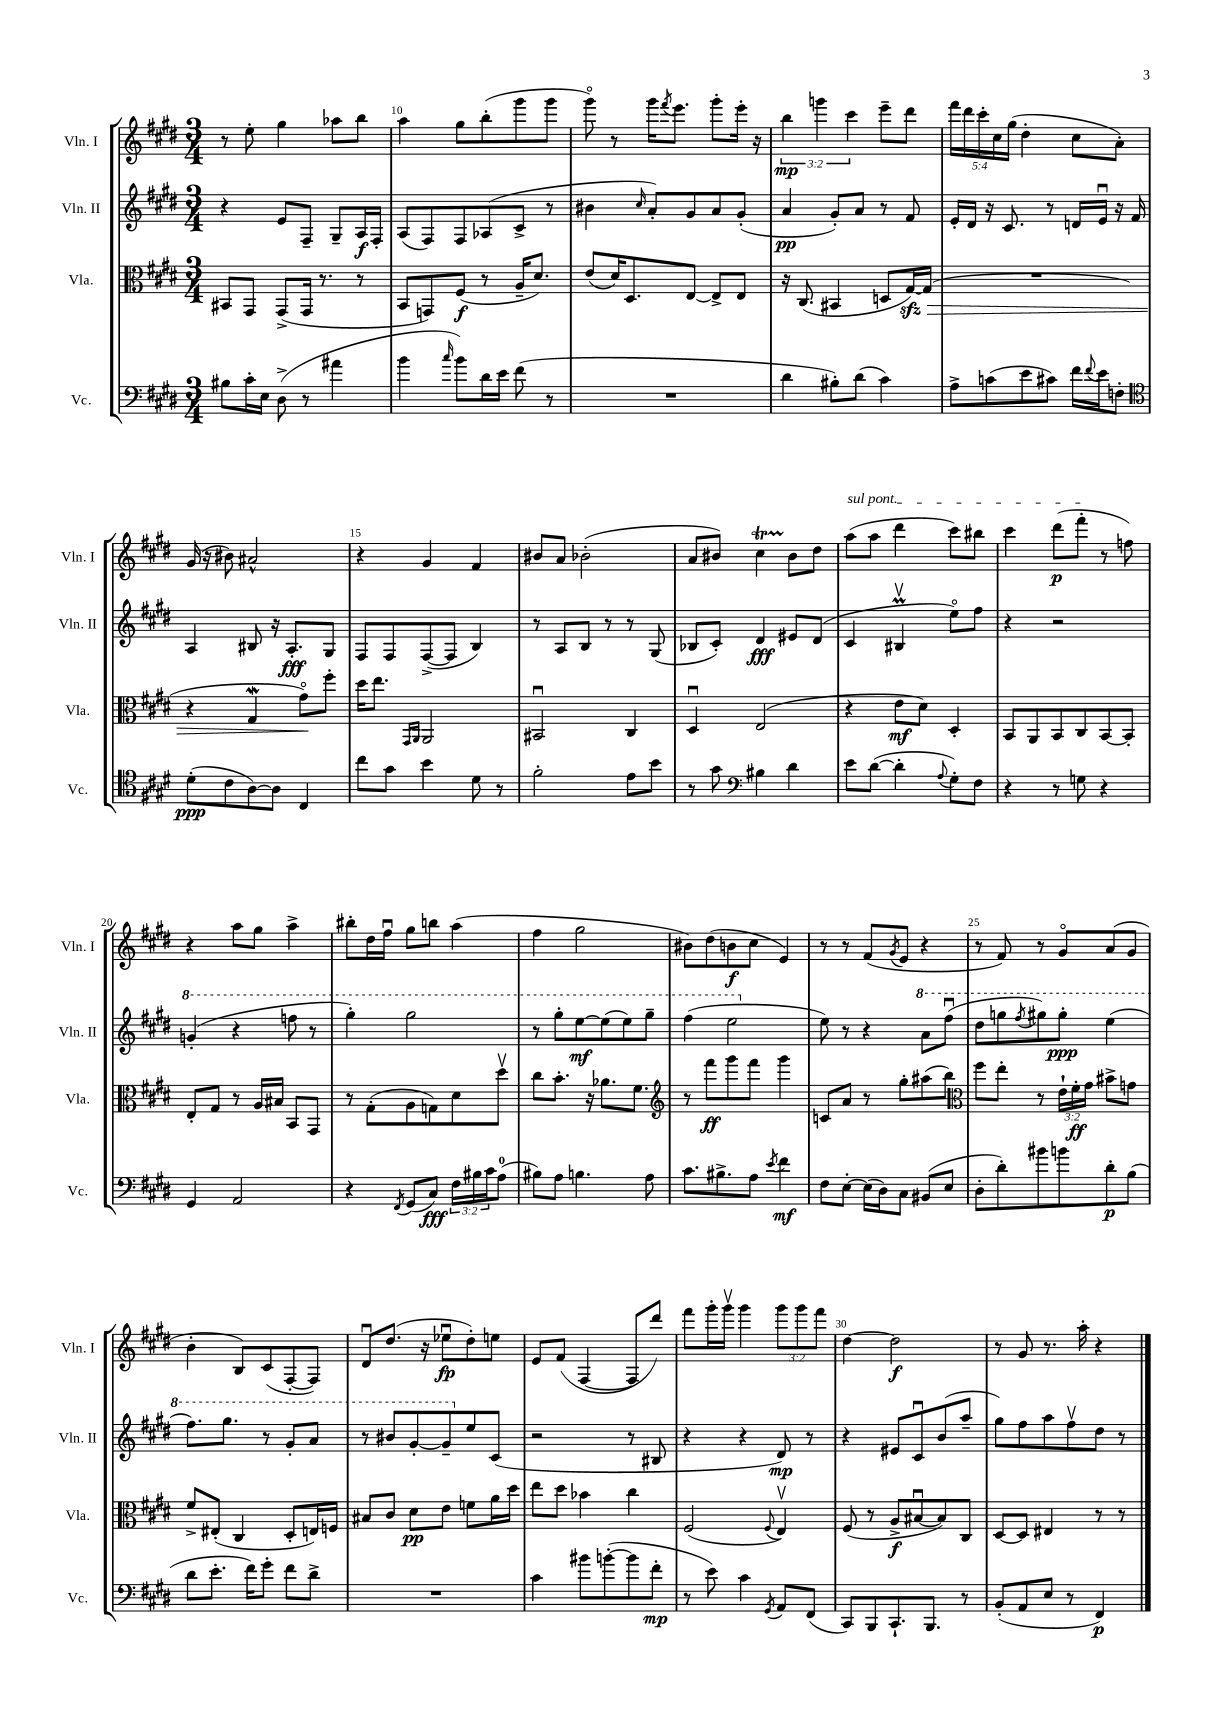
<<
\new StaffGroup <<
\new Staff = "s0" \with { instrumentName = "Vln. I" shortInstrumentName = "Vln. I" } {
    \clef treble \key e \major \numericTimeSignature \time 3/4 \override Staff.TupletNumber.text = #tuplet-number::calc-fraction-text
    r8 e''8-. gis''4 aes''8 b''8 |
    a''4 gis''8 b''8-.( gis'''8 gis'''8 |
    gis'''8\flageolet) r8 gis'''16 \acciaccatura { fis'''8 } e'''8. gis'''8-. e'''16-. r16 |
    \tuplet 3/2 { b''4\mp g'''4 cis'''4 } e'''8-- dis'''8 |
    \tuplet 5/4 { fis'''16 dis'''16 cis'''16-. cis''16 gis''16( } dis''4-. cis''8 a'8-.) |
    gis'16( r16 bis'8) ais'2-^ |
    r4 gis'4 fis'4 |
    bis'8 a'8 bes'2-.( |
    a'8 bis'8) cis''4\startTrillSpan bis'8\stopTrillSpan dis''8 |
    \once \override TextSpanner.bound-details.left.text = \markup { \italic "sul pont." } a''8\startTextSpan( a''8 dis'''4 cis'''8) bis''8 |
    cis'''4 dis'''8\p( fis'''8-.\stopTextSpan r8 f''8) |
    r4 a''8 gis''8 a''4-> |
    bis''8-. dis''16 fis''16\downbow gis''8 b''8 a''4( |
    fis''4 gis''2 |
    bis'8) dis''8( b'8\f cis''8 e'4) |
    r8 r8 fis'8( \acciaccatura { gis'8 } e'8 r4 |
    r8 fis'8) r8 gis'8\flageolet a'8( gis'8 |
    b'4-. b8) cis'8( fis8~-. fis8) |
    dis'8\downbow dis''8.( r16 ees''8\downbow\fp dis''8-.) e''8 |
    e'8 fis'8( fis4~ fis8 dis'''8) |
    fis'''8 gis'''16-. gis'''16\upbow gis'''4 \tuplet 3/2 { gis'''8 gis'''8 fis'''8 } |
    dis''4~ dis''2\f |
    r8 gis'8 r8. a''16-. r4 \bar "|." |
}
\new Staff = "s1" \with { instrumentName = "Vln. II" shortInstrumentName = "Vln. II" } {
    \clef treble \key e \major \numericTimeSignature \time 3/4
    r4 e'8 fis8-- gis8-- a16\f fis16-. |
    a8( fis8) fis8 aes8( cis'8-> r8 |
    bis'4 \grace { cis''16 } a'8-.) gis'8 a'8 gis'8-.( |
    a'4\pp gis'8-.) a'8 r8 fis'8 |
    e'16-. dis'16 r16 cis'8. r8 d'16 e'16\downbow r16 fis'16 |
    a4 bis8 r16 a8.-.\fff gis8 |
    fis8 fis8 fis8~->( fis8 b4) |
    r8 a8 b8 r8 r8 gis8( |
    bes8 cis'8-.) dis'4\fff eis'8 dis'8( |
    cis'4 bis4\upbow\prall e''8\flageolet) fis''8 |
    r4 r2 |
    \ottava #1 g''4-.( r4 f'''8 r8 |
    gis'''4-.) gis'''2 |
    r8 gis'''8-. e'''8~\mf e'''8( e'''8) gis'''8-- |
    fis'''4( e'''2 \ottava #0 |
    e''8) r8 r4 \ottava #1 a''8 fis'''8\downbow( |
    dis'''8 g'''8 \acciaccatura { fis'''8 } gis'''8) gis'''8-.\ppp e'''4( |
    fis'''8.) gis'''8. r8 gis''8-. a''8 |
    r8 bis''8 gis''8~-. gis''8-- \ottava #0 e''8 cis'8( |
    r2 r8 bis8 |
    r4 r4 dis'8\mp) r8 |
    r4 eis'8 cis'8\downbow b'8( a''8-- |
    gis''8) fis''8 a''8 fis''8\upbow dis''8 r8 \bar "|." |
}
\new Staff = "s2" \with { instrumentName = "Vla." shortInstrumentName = "Vla." } {
    \clef alto \key e \major \numericTimeSignature \time 3/4 \override Staff.TupletNumber.text = #tuplet-number::calc-fraction-text
    bis,8 gis,8 gis,8->( gis,16 r8. r8 |
    b,8 g,8) fis8\f( r8 a16-- dis'8.) |
    e'8( dis'16) dis8. e8~ e8-> e8 |
    r16 cis8.( bis,4 d8 gis16~\sfz\>) gis16( |
    R2. |
    r4 gis4\mordent gis'8\flageolet\!) fis''8-. |
    dis''16 e''8. \grace { gis,16 a,16 } a,2 |
    bis,2\downbow cis4 |
    dis4\downbow e2( |
    r4 e'8\mf dis'8) dis4-. |
    b,8 a,8 b,8 cis8 b,8~ b,8-. |
    e8-. gis8 r8 a16 bis16 b,8 gis,8 |
    r8 gis8-.( a8 g8) dis'8 dis''8\upbow |
    cis''8 b'8.-. r16 aes'8. fis'8. |
    \clef treble r8 fis'''8\ff gis'''8 fis'''8 gis'''4 |
    c'8 a'8 r8 gis''8-. ais''8( b''8) |
    \clef alto fis''8 e''8-. r8 \tuplet 3/2 { e'16-! fis'16-.\ff gis'16 } bis'8-> g'8 |
    fis'8-> eis8-.( cis4 dis8-. e16) f16 |
    bis8 cis'8 dis'8\pp e'8 f'8 a'16 dis''16 |
    e''8 dis''8 bes'4 cis''4 |
    fis2( \appoggiatura { fis8 } e4\upbow) |
    fis8( r8 a8->\f bis8~\downbow bis8) cis8 |
    dis8~ dis8 eis4 r8 r8 \bar "|." |
}
\new Staff = "s3" \with { instrumentName = "Vc." shortInstrumentName = "Vc." } {
    \clef bass \key e \major \numericTimeSignature \time 3/4 \override Staff.TupletNumber.text = #tuplet-number::calc-fraction-text
    bis8 cis'16-. e16 dis8->( r8 ais'4 |
    b'4 \grace { cis''16 } b'8) dis'16 e'16 fis'8( r8 |
    R2. |
    dis'4 bis8-.) dis'8( cis'4) |
    a8-> c'8( e'8 cis'8) fis'16 \appoggiatura { fis'8 } e'16 f8-. |
    \clef tenor dis'8-.\ppp( cis'8 a8~) a8 cis4 |
    cis''8 gis'8 b'4 dis'8 r8 |
    fis'2-. e'8 b'8 |
    r8 gis'8 \clef bass bis4 dis'4 |
    e'8 dis'8~( dis'4-. \appoggiatura { a8 } gis8-.) fis8 |
    r4 r8 g8 r4 |
    gis,4 a,2 |
    r4 \acciaccatura { fis,8 } gis,8( cis8\fff) \tuplet 3/2 { fis16 bis16 cis'16 } a8-0( |
    bis8) a8 b4. a8 |
    cis'8. bis8.-> a8 \acciaccatura { e'8 } fis'4\mf |
    fis8 e8~-. e16( dis16) cis8 bis,8( e8 |
    dis8-. dis'8-.) bis'8 b'8 dis'8-.\p b8( |
    dis'8 e'8.-. fis'16) gis'8-. fis'8 dis'8-> |
    R2. |
    cis'4 bis'8 b'8~-.( b'8 fis'8-.\mp |
    r8 e'8) cis'4 \acciaccatura { gis,8 } a,8 fis,8( |
    cis,8) b,,8 cis,8.-! b,,8. r8 |
    b,8-.( a,8 e8 r8 fis,4\p) \bar "|." |
}
>>
>>
\layout { \context { \Score currentBarNumber = #9 \override BarNumber.break-visibility = ##(#f #t #t) barNumberVisibility = #(every-nth-bar-number-visible 5) } }
